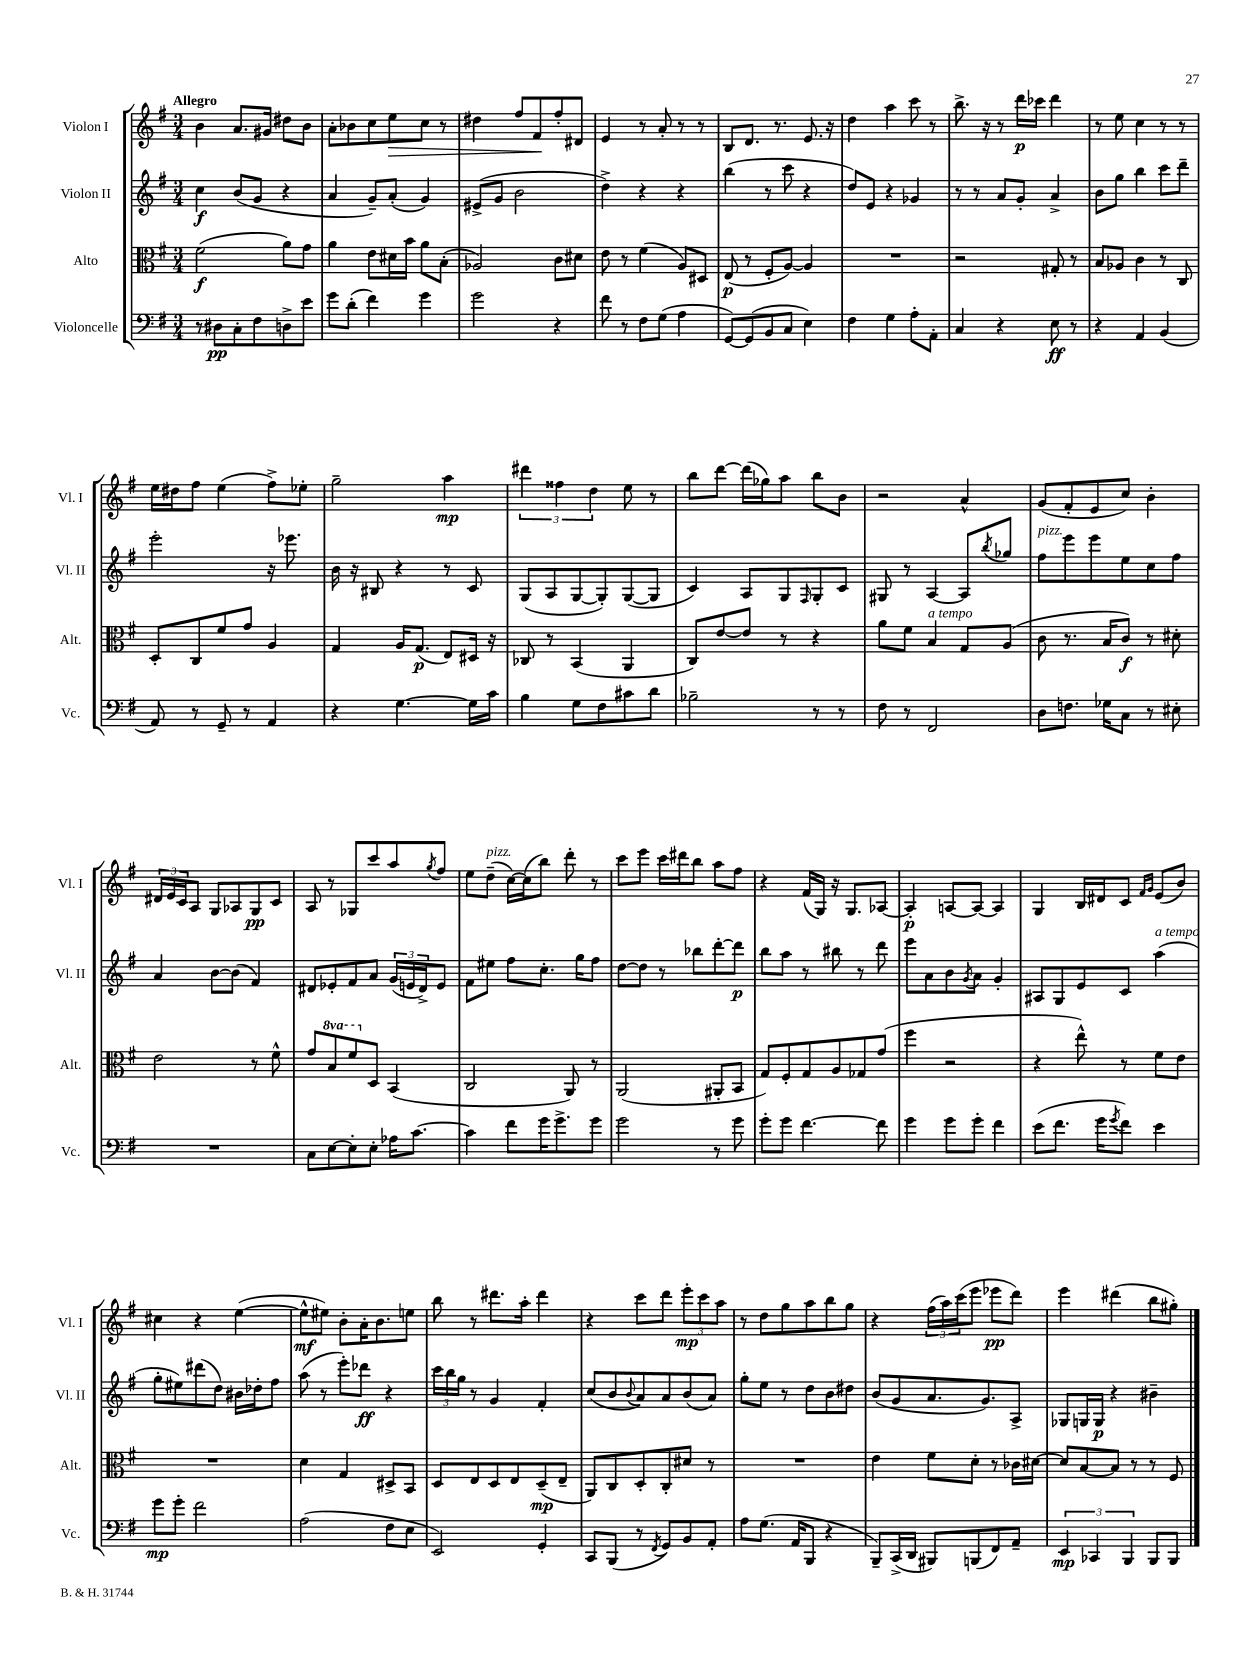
<<
\new StaffGroup <<
\new Staff = "s0" \with { instrumentName = "Violon I" shortInstrumentName = "Vl. I" } {
    \clef treble \key g \major \numericTimeSignature \time 3/4 \tempo "Allegro"
    b'4 a'8. gis'16 dis''8 b'8 |
    a'8-. bes'8 c''8 e''8\> c''8 r8 |
    dis''4 fis''8 fis'8\! fis''8-. dis'8 |
    e'4 r8 a'8-. r8 r8 |
    b8 d'8. r8. e'8. r16 |
    d''4 a''4 c'''8 r8 |
    b''8.-> r16 r8 d'''16\p ces'''16 d'''4 |
    r8 e''8 c''4 r8 r8 |
    e''16 dis''16 fis''8 e''4( fis''8->) ees''8-. |
    g''2-- a''4\mp |
    \tuplet 3/2 { dis'''4 fisis''4 d''4 } e''8 r8 |
    b''8 d'''8~ d'''16( ges''16) a''8 b''8 b'8 |
    r2 a'4-^ |
    g'8( fis'8-. e'8 c''8) b'4-. |
    \tuplet 3/2 { dis'16 e'16 c'16 } a8 g8 aes8 g8\pp c'8 |
    a8 r8 ges8 c'''8 a''8 \acciaccatura { g''8 } fis''8 |
    e''8 d''8--^\markup { \italic "pizz." }( c''16~) c''16( b''8) d'''8-. r8 |
    c'''8 e'''8 c'''16 dis'''16 b''8 a''8 fis''8 |
    r4 fis'16( g16) r16 g8. aes8~ |
    aes4-.\p a8~ a8~ a4 |
    g4 b16 dis'16 c'8 \grace { fis'16 g'16 } e'8( b'8) |
    cis''4 r4 e''4~( |
    e''8-^\mf eis''8) b'8-. a'16-. b'8. e''8 |
    b''8 r8 dis'''8. a''16-. dis'''4 |
    r4 c'''8 d'''8 \tuplet 3/2 { e'''8-.\mp c'''8 a''8 } |
    r8 d''8 g''8 a''8 b''8 g''8 |
    r4 \tuplet 3/2 { fis''16( a''16) c'''16( } e'''8 ees'''8\pp d'''8) |
    e'''4 dis'''4( b''8 gis''8-.) \bar "|." |
}
\new Staff = "s1" \with { instrumentName = "Violon II" shortInstrumentName = "Vl. II" } {
    \clef treble \key g \major \numericTimeSignature \time 3/4
    c''4\f b'8( g'8 r4 |
    a'4 g'8--) a'8-.( g'4) |
    eis'8->( g'8 b'2 |
    d''4->) r4 r4 |
    b''4( r8 c'''8 r4 |
    d''8) e'8 r4 ges'4 |
    r8 r8 a'8 g'8-. a'4-> |
    b'8 g''8 b''4 c'''8 d'''8-- |
    e'''2-. r16 ees'''8. |
    b'16 r16 bis8 r4 r8 c'8 |
    g8( a8 g8~ g8-.) g8~( g8 |
    c'4) a8 g8 \grace { fis16 } g8-. c'8 |
    gis8 r8 a4~ a8 \acciaccatura { b''8 } ges''8 |
    fis''8^\markup { \italic "pizz." } e'''8 e'''8 e''8 c''8 fis''8 |
    a'4 b'8~ b'8( fis'4) |
    dis'8 ees'8-. fis'8 a'8 \tuplet 3/2 { g'16( e'16 dis'16->) } e'8 |
    fis'8 eis''8 fis''8 c''8.-. g''16 fis''8 |
    d''8~ d''8 r8 bes''8 d'''8~-. d'''8\p |
    b''8 a''8 r8 bis''8 r8 d'''8 |
    e'''8 a'8 b'8 \acciaccatura { g'8 } a'8 g'4-. |
    ais8 g8 e'8 c'8 a''4^\markup { \italic "a tempo" }( |
    g''8-. eis''8) dis'''8( d''8) bis'16 des''16-. fis''8 |
    a''8( r8 e'''8-.) des'''8\ff r4 |
    \tuplet 3/2 { c'''16 b''16 g''16 } r8 g'4 fis'4-. |
    c''8( b'8 \appoggiatura { b'8 } a'8) a'8 b'8( a'8) |
    g''8-. e''8 r8 d''8 b'8 dis''8 |
    b'8( g'8 a'8. g'8.) a8-> |
    ges8 g16 g16\p r4 bis'4-- \bar "|." |
}
\new Staff = "s2" \with { instrumentName = "Alto" shortInstrumentName = "Alt." } {
    \clef alto \key g \major \numericTimeSignature \time 3/4 \set Staff.ottavationMarkups = #ottavation-simple-ordinals
    fis'2\f( a'8) g'8 |
    a'4 e'8 dis'16 b'16 a'8 b8-.( |
    aes2) c'8 dis'8 |
    e'8 r8 fis'4( a8) dis8 |
    e8\p( r8 fis8-. a8~) a4 |
    R2. |
    r2 gis8-. r8 |
    b8 aes8 c'4 r8 c8 |
    d8-. c8 fis'8 g'8 a4 |
    g4 a16 g8.\p( e8) dis16 r16 |
    ces8 r8 b,4( a,4 |
    c8) e'8~ e'8 r8 r4 |
    a'8 fis'8 b4^\markup { \italic "a tempo" } g8 a8( |
    c'8 r8. b16 c'8\f) r8 dis'8-. |
    e'2 r8 fis'8-^ |
    g'8 \ottava #1 b'8 fis''8 \ottava #0 d8 b,4( |
    c2 a,8) r8 |
    a,2( ais,8-. b,8 |
    g8) fis8-. g8 a8 ges8 g'8( |
    fis''4 r2 |
    r4 e''8-^) r8 fis'8 e'8 |
    R2. |
    d'4 g4 dis8-> b,8 |
    d8 e8 d8 e8 d8--\mp( e8-- |
    a,8) c8 d8-. c8-. dis'8 r8 |
    R2. |
    e'4 fis'8 d'8-. r8 ces'16 dis'16~ |
    dis'8 b8~ b8 r8 r8 fis8 \bar "|." |
}
\new Staff = "s3" \with { instrumentName = "Violoncelle" shortInstrumentName = "Vc." } {
    \clef bass \key g \major \numericTimeSignature \time 3/4
    r8 dis8\pp c8-. fis8 d8-> e'8 |
    g'8 d'8-.( fis'4) g'4 |
    g'2 r4 |
    fis'8 r8 fis8 g8( a4 |
    g,8~) g,8( b,8 c8 e4) |
    fis4 g4 a8-. a,8-. |
    c4 r4 e8\ff r8 |
    r4 a,4 b,4( |
    a,8) r8 g,8-- r8 a,4 |
    r4 g4.~ g16 c'16 |
    b4 g8 fis8 cis'8 d'8 |
    bes2-- r8 r8 |
    fis8 r8 fis,2 |
    d8 f8. ges16 c8 r8 eis8-. |
    R2. |
    c8 e8~ e8-. e8-. aes16 c'8.~ |
    c'4 fis'8 g'16 g'8.-> g'8 |
    g'2 r8 g'8 |
    g'8-. g'8 fis'4.~ fis'8 |
    g'4 g'8 g'8-. fis'4 |
    e'8( fis'8. g'16 \acciaccatura { g'8 } fis'8) e'4 |
    g'8\mp g'8-. fis'2 |
    a2( fis8 e8 |
    e,2) g,4-. |
    c,8 b,,8( r8 \acciaccatura { fis,8 } g,8) b,8 a,8-. |
    a8 g8.( a,16 b,,8 r4 |
    b,,8--) c,16->( d,16 bis,,8) b,,8( fis,8) a,8-- |
    \tuplet 3/2 { e,4\mp ces,4 b,,4 } b,,8 b,,8 \bar "|." |
}
>>
>>
\layout { \context { \Score \remove "Bar_number_engraver" } }
